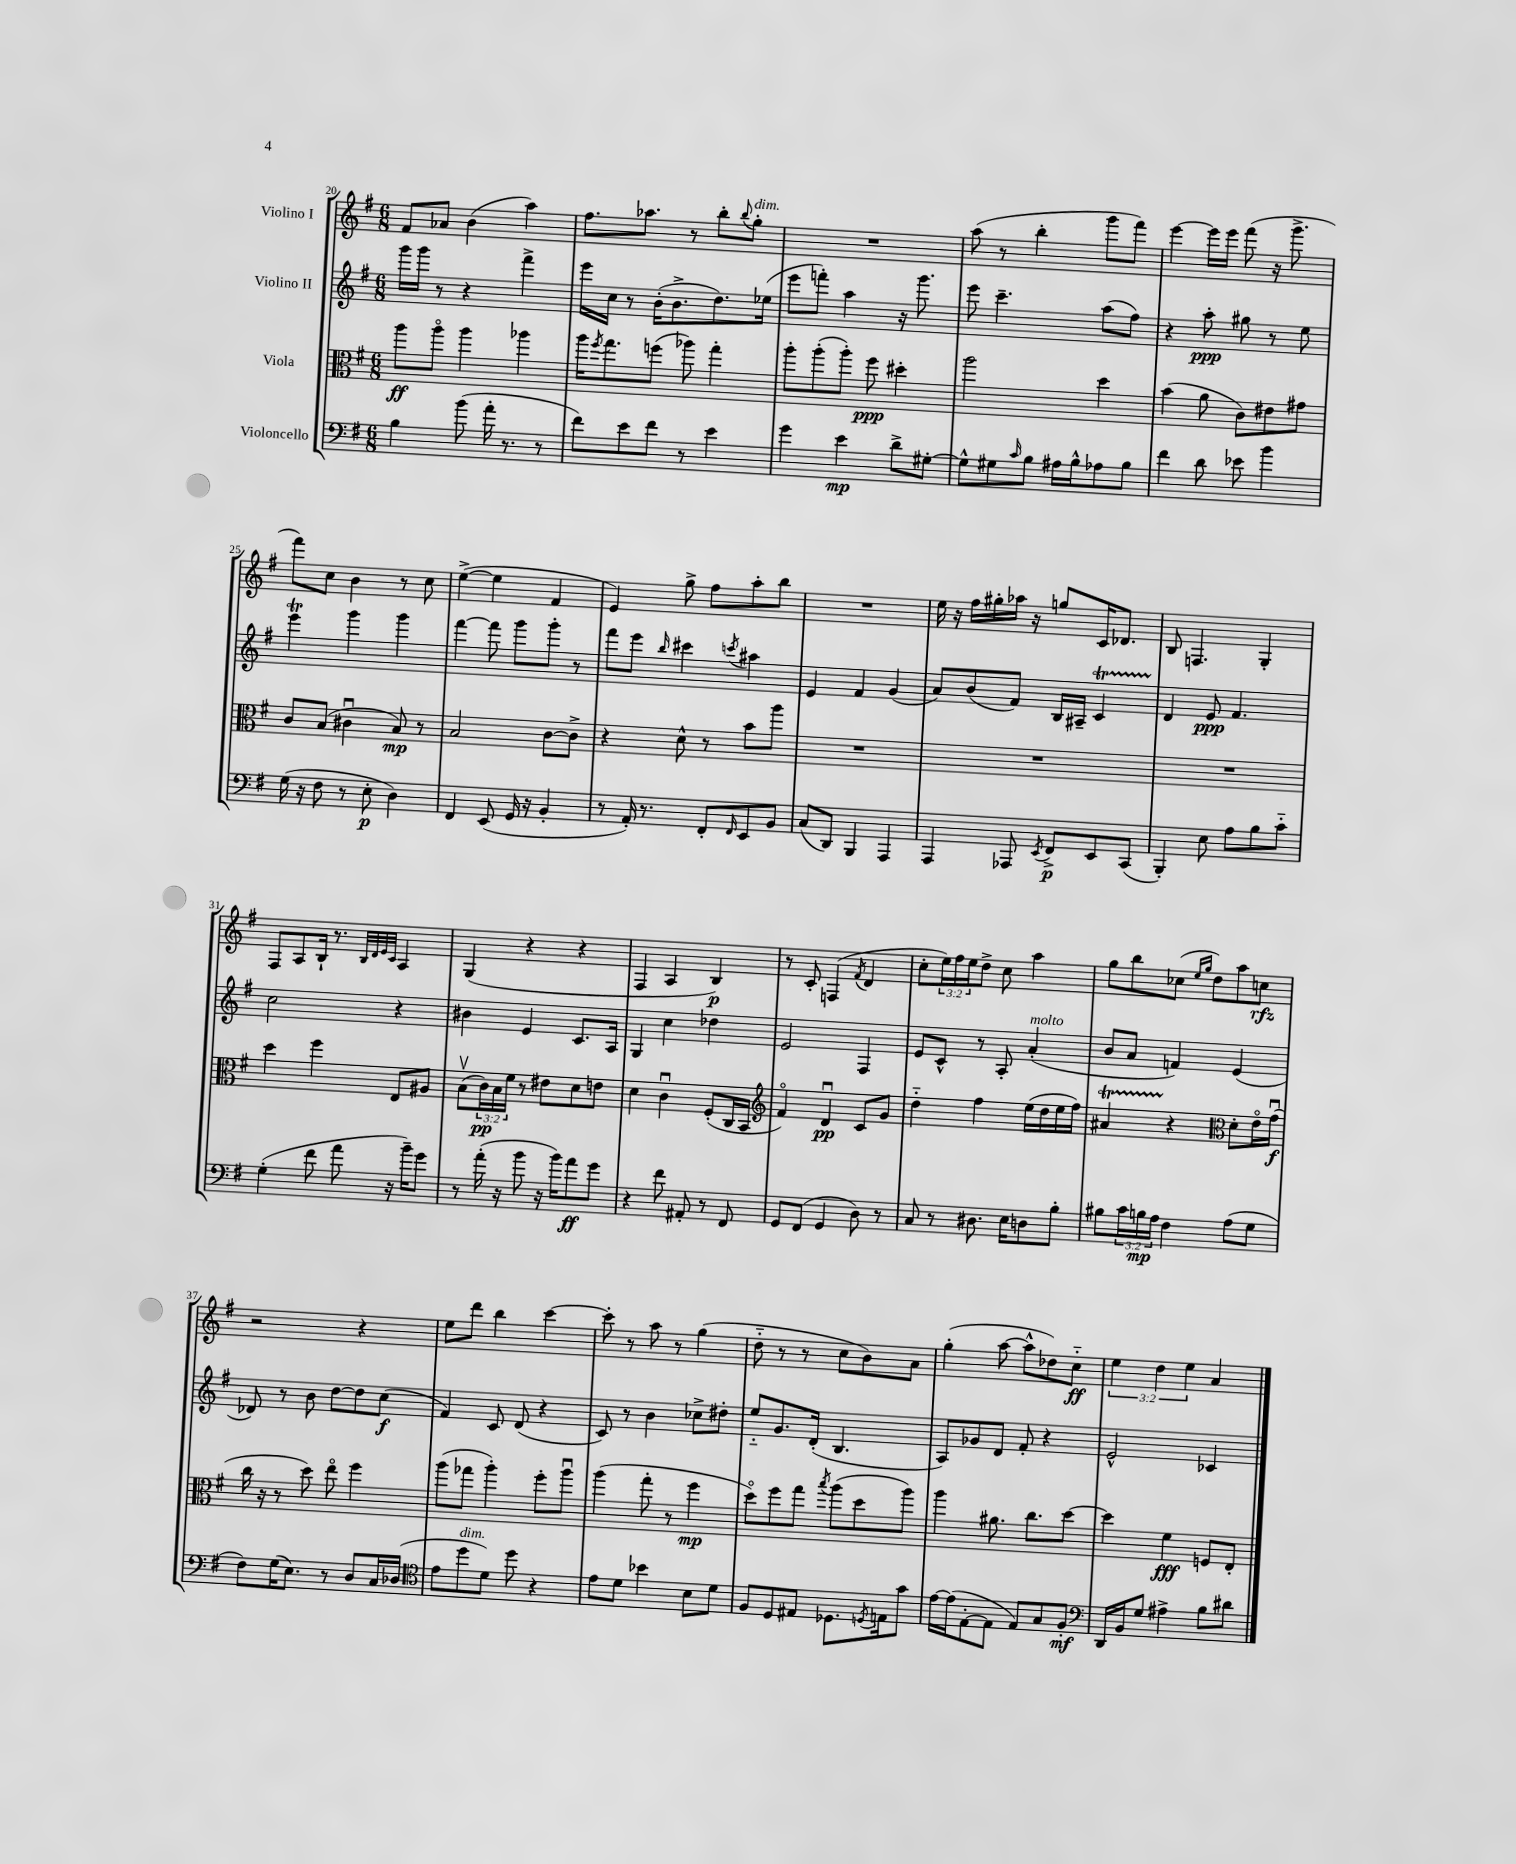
<<
\new StaffGroup <<
\new Staff = "s0" \with { instrumentName = "Violino I" } {
    \clef treble \key g \major \numericTimeSignature \time 6/8 \override Staff.TupletNumber.text = #tuplet-number::calc-fraction-text
    fis'8 aes'8 b'4( a''4) |
    fis''8. aes''8. r8 b''8-. \appoggiatura { b''8 } g''8-.^\markup { \italic "dim." } |
    R2. |
    a''8( r8 b''4-. g'''8 fis'''8) |
    e'''4~ e'''16 e'''16 fis'''8( r16 g'''8.-> |
    fis'''8) c''8 b'4 r8 c''8 |
    e''4~->( e''4 fis'4 |
    e'4) g''8-> fis''8 a''8-. b''8 |
    R2. |
    e''16 r16 fis''16 gis''16-. aes''16 r16 g''8 c'16 des'8. |
    b8 f4. g4-. |
    fis8 a8 b16-! r8. \grace { b32 d'32 e'32 c'32 } a4 |
    g4( r4 r4 |
    fis4 a4 b4\p) |
    r8 c'8-. f4( \acciaccatura { fis'8 } d'4 |
    c''8-. \tuplet 3/2 { e''16) fis''16 e''16 } d''8-> c''8 a''4 |
    g''8 b''8 ces''8( \grace { e''16 g''16 } d''8) a''8 c''8\rfz |
    r2 r4 |
    e''8 d'''8 b''4 c'''4~ |
    c'''8-. r8 a''8 r8 g''4( |
    d''8-_ r8 r8 c''8 b'8) a'8 |
    g''4-.( a''8~ a''8-^ des''8) c''8-_\ff |
    \tuplet 3/2 { e''4 d''4 e''4 } a'4 \bar "|." |
}
\new Staff = "s1" \with { instrumentName = "Violino II" } {
    \clef treble \key g \major \numericTimeSignature \time 6/8
    g'''16 g'''16 r8 r4 fis'''4-> |
    e'''16 c''16 r8 b'16-.( b'8.-> d''8.) ees''16( |
    e'''8 f'''8-.) a''4 r16 g'''8. |
    e'''8 c'''4.-- a''8( fis''8) |
    r4 a''8-.\ppp gis''8 r8 e''8 |
    e'''4\trill g'''4 g'''4 |
    fis'''4~ fis'''8 g'''8 g'''8-. r8 |
    fis'''8 e'''8 \grace { b''16 } cis'''4 \acciaccatura { c'''8 } ais''4 |
    e'4 fis'4 g'4( |
    a'8) b'8( fis'8) b16 ais16-- c'4\startTrillSpan |
    d'4\stopTrillSpan e'8\ppp fis'4. |
    c''2 r4 |
    bis'4 e'4 c'8. a16 |
    g4 c''4 des''4 |
    e'2 fis4 |
    e'8 c'8-^ r8 a8-. a'4-.^\markup { \italic "molto" }( |
    b'8 a'8 f'4) e'4( |
    des'8) r8 b'8 d''8~ d''8 c''8\f( |
    fis'4) c'8 d'8( r4 |
    c'8) r8 b'4 ces''8-> dis''8-. |
    e''8-_ g'8. d'16-.( b4. |
    a8) ges'8 d'8 fis'8-. r4 |
    e'2-^ ces'4 \bar "|." |
}
\new Staff = "s2" \with { instrumentName = "Viola" } {
    \clef alto \key g \major \numericTimeSignature \time 6/8 \override Staff.TupletNumber.text = #tuplet-number::calc-fraction-text
    a''8\ff a''8\flageolet a''4 aes''4 |
    a''16 \acciaccatura { fis''8 } g''8. f''8( aes''8) g''4-. |
    a''8-. a''8-.( a''8-.) fis''8\ppp dis''4-. |
    a''2 d''4 |
    b'4( a'8 c'8) eis'8 gis'8 |
    c'8 b8( cis'4\downbow b8\mp) r8 |
    b2 c'8~ c'8-> |
    r4 d'8-^ r8 b'8 a''8 |
    R2. |
    R2. |
    R2. |
    d''4 fis''4 e8 ais8 |
    b8\upbow( \tuplet 3/2 { c'16\pp) b16 fis'16 } r8 eis'8 d'8 e'8 |
    d'4 c'4\downbow fis8-.( c16 b,16 |
    \clef treble fis'4\flageolet) d'4\downbow\pp c'8 g'8 |
    d''4-_ fis''4 e''16( d''16 e''16 fis''16) |
    ais'4\startTrillSpan r4\stopTrillSpan \clef alto d'8-. e'16\flageolet g'16\downbow\f( |
    c''16 r16 r8 d''8) e''8\flageolet fis''4 |
    a''8( ges''8 a''4-.) fis''8-. a''8\downbow |
    a''4( g''8-. r8 fis''4\mp |
    d''8\flageolet) fis''8 g''8 \acciaccatura { b''8 } a''8( d''8 a''8) |
    a''4 ais'8. c''8. d''8~ |
    d''4 fis'4\fff f8 e8-. \bar "|." |
}
\new Staff = "s3" \with { instrumentName = "Violoncello" } {
    \clef bass \key g \major \numericTimeSignature \time 6/8 \override Staff.TupletNumber.text = #tuplet-number::calc-fraction-text
    b4 b'8( a'16-. r8. r8 |
    fis'8) e'8 fis'8 r8 e'4 |
    g'4 e'4\mp d'8-> gis8~-. |
    gis8-^ gis8 \grace { c'16 } b8 ais16 b16-^ aes8 b8 |
    fis'4 d'8 ees'8 b'4 |
    g16( r16 fis8 r8 e8-.\p d4) |
    fis,4 e,8( g,16 r16 b,4-. |
    r8 a,16-.) r8. fis,8-. \grace { fis,16 } e,8 b,8 |
    c8( d,8) b,,4 a,,4 |
    a,,4 aes,,8 \acciaccatura { e,8 } fis,8->\p e,8 c,8( |
    b,,4-.) e8 a8 b8 c'8-_ |
    g4-.( fis'8 a'8 r16 b'16--) g'8 |
    r8 a'16-.( r16 b'8 r16 b'16) a'8\ff g'8 |
    r4 fis'8 ais,8-. r8 fis,8 |
    g,8 fis,8( g,4 d8) r8 |
    c8 r8 dis8. e16 d8 b8-. |
    bis8 \tuplet 3/2 { c'16 b16\mp a16 } fis4 a8( g8 |
    fis8) g16( e8.) r8 d8 c16 des16( |
    \clef tenor e'8 d''8^\markup { \italic "dim." } d'8) d''8 r4 |
    e'8 d'8 bes'4 b8 d'8 |
    fis8 d8 eis8 des8. \acciaccatura { d8 } e16 g'8 |
    e'16~ e'16( e8~-. e8 e8) g8 fis8-.\mf |
    \clef bass d,16 b,16 g8 ais4-> b8 dis'8 \bar "|." |
}
>>
>>
\layout { \context { \Score currentBarNumber = #20 } }
